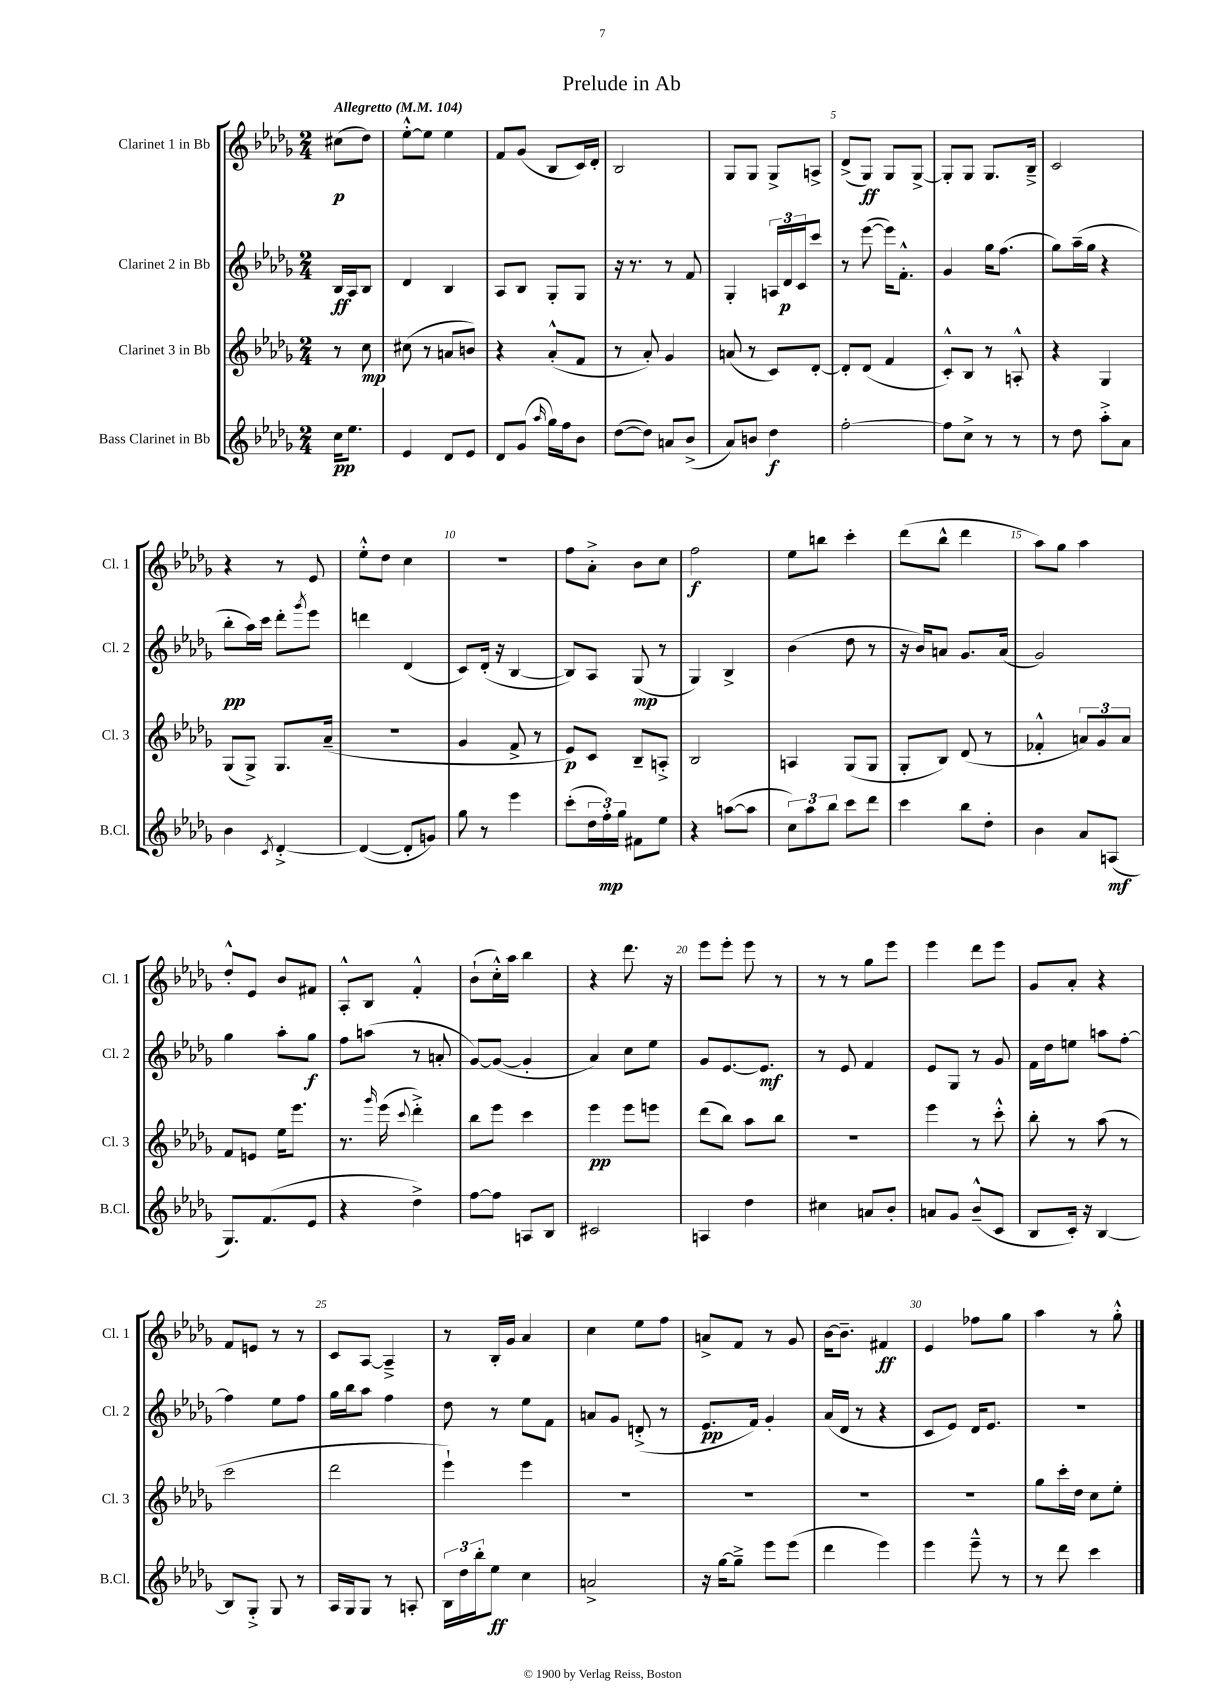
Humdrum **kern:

**kern	**dynam	**kern	**dynam	**kern	**dynam	**kern	**dynam
*part4	*part4	*part3	*part3	*part2	*part2	*part1	*part1
*staff4	*staff4	*staff3	*staff3	*staff2	*staff2	*staff1	*staff1
*I"Bass Clarinet in Bb	*	*I"Clarinet 3 in Bb	*	*I"Clarinet 2 in Bb	*	*I"Clarinet 1 in Bb	*
*I'B.Cl.	*	*I'Cl. 3	*	*I'Cl. 2	*	*I'Cl. 1	*
*clefG2	*	*clefG2	*	*clefG2	*	*clefG2	*
*k[b-e-a-d-g-]	*	*k[b-e-a-d-g-]	*	*k[b-e-a-d-g-]	*	*k[b-e-a-d-g-]	*
*M2/4	*	*M2/4	*	*M2/4	*	*M2/4	*
*MM104	*	*MM104	*	*MM104	*	*MM104	*
=	=	=	=	=	=	=	=
!	!	!	!	!	!	!LO:TX:a:B:t=Allegretto	!
16cc\KL	pp	8r	.	16B-/LL	ff	(8cc#X\L	p
8.ee-\J	.	.	.	16A-/J	.	.	.
.	.	8cc\	mp	8B-/J	.	8dd-\J)	.
=1	=1	=1	=1	=1	=1	=1	=1
4e-/	.	(8cc#X\	.	4d-/	.	[8ee-'^^\L	.
.	.	8r	.	.	.	8ee-\J]	.
8d-/L	.	8an/L	.	4B-/	.	4ee-\	.
8e-/J	.	8bn/J)	.	.	.	.	.
=2	=2	=2	=2	=2	=2	=2	=2
8d-/L	.	4r	.	8A-/L	.	8f/L	.
(8g-/J	.	.	.	8B-/J	.	(8g-/J	.
16qqaa-/	.	.	.	.	.	.	.
16gg-\LL)	.	(8a-'^^/L	.	8G-'/L	.	8B-/L	.
16ff\J	.	.	.	.	.	.	.
8b-\J	.	8f/J	.	8G-/J	.	16c/L)	.
.	.	.	.	.	.	16d-'/JJ	.
=3	=3	=3	=3	=3	=3	=3	=3
([8dd-\L	.	8r	.	16r	.	2B-/	.
.	.	.	.	8.r	.	.	.
8dd-\J])	.	8a-'/)	.	.	.	.	.
8an/L	.	4g-/	.	8r	.	.	.
(8b-^/J	.	.	.	8f/	.	.	.
=4	=4	=4	=4	=4	=4	=4	=4
8a-/L)	.	(8an/	.	4G-'/	.	8G-/L	.
8bn/J	.	8r	.	.	.	8G-/J	.
4dd-\	f	8c/L)	.	24An/LL	.	8G-^/L	.
.	.	.	.	24d-/	p	.	.
.	.	.	.	24c/J	.	.	.
.	.	[8d-'/J	.	8ccc/J	.	8An^/J	.
=5	=5	=5	=5	=5	=5	=5	=5
[2ff'\	.	8d-'/L]	.	8r	.	(8d-^/L	.
.	.	(8d-/J	.	([8eee-\	.	8G-/J)	ff
.	.	4f/	.	16eee-\KL])	.	8G-/L	.
.	.	.	.	8.f'^^\J	.	.	.
.	.	.	.	.	.	[8G-^/J	.
=6	=6	=6	=6	=6	=6	=6	=6
8ff\L]	.	8c'^^/L)	.	4g-/	.	8G-'/L]	.
8cc^\J	.	8B-/J	.	.	.	8G-/J	.
8r	.	8r	.	16gg-\KL	.	8.G-/L	.
.	.	.	.	(8.ff\J	.	.	.
8r	.	8An'^^/	.	.	.	.	.
.	.	.	.	.	.	16B-~^/Jk	.
=7	=7	=7	=7	=7	=7	=7	=7
8r	.	4r	.	8gg-\L)	.	2c/	.
8dd-\	.	.	.	(16aa-~\L	.	.	.
.	.	.	.	16gg-\JJ	.	.	.
8aa-'^\L	.	4G-/	.	4r	.	.	.
8a-\J	.	.	.	.	.	.	.
!!LO:LB:g=z
=8	=8	=8	=8	=8	=8	=8	=8
4b-\	.	(8G-/L	.	8bb-'\L	pp	4r	.
.	.	8G-^/J)	.	16aa-\L)	.	.	.
.	.	.	.	16ccc\JJ	.	.	.
8qc/	.	.	.	.	.	.	.
[4d-'^/	.	8.G-/L	.	8ddd-'\L	.	8r	.
.	.	.	.	8qggg-/	.	.	.
.	.	.	.	8eee-\J	.	8e-/	.
.	.	(16a-~/Jk	.	.	.	.	.
=9	=9	=9	=9	=9	=9	=9	=9
(4d-/_	.	2r	.	4dddn\	.	8ee-'^^\L	.
.	.	.	.	.	.	8dd-\J	.
8d-'/L]	.	.	.	(4d-/	.	4cc\	.
8gn/J)	.	.	.	.	.	.	.
=10	=10	=10	=10	=10	=10	=10	=10
8gg-\	.	4g-/	.	8c/L)	.	2r	.
8r	.	.	.	(16d-'/Jk	.	.	.
.	.	.	.	16r	.	.	.
4eee-\	.	8f^/	.	[4B-/	.	.	.
.	.	8r	.	.	.	.	.
=11	=11	=11	=11	=11	=11	=11	=11
(8ccc'\L	.	8e-/L)	p	8B-/L])	.	8ff\L	.
24dd-\L	.	8c/J	.	8A-/J	.	8a-'^\J	.
24ff'\)	mp	.	.	.	.	.	.
24gg-\JJ	.	.	.	.	.	.	.
8f#X\L	.	8B-~/L	.	(8G-/	mp	8b-\L	.
8ee-\J	.	8An'^/J	.	8r	.	8cc\J	.
=12	=12	=12	=12	=12	=12	=12	=12
4r	.	2B-/	.	4G-/)	.	2ff\	f
([8aan\L	.	.	.	4B-^/	.	.	.
8aa\J]	.	.	.	.	.	.	.
=13	=13	=13	=13	=13	=13	=13	=13
12cc\L)	.	4An/	.	(4b-\	.	8ee-\L	.
12aa-\	.	.	.	.	.	.	.
.	.	.	.	.	.	8bbn\J	.
12bb-\J	.	.	.	.	.	.	.
8ccc\L	.	(8G-/L	.	8dd-\	.	4ccc'\	.
8ddd-\J	.	8G-/J	.	8r	.	.	.
=14	=14	=14	=14	=14	=14	=14	=14
4ccc\	.	8G-'/L	.	16r	.	(8ddd-\L	.
.	.	.	.	16b-/KL)	.	.	.
.	.	8B-/J)	.	8an/J	.	8bb-^^\J	.
8bb-\L	.	(8d-/	.	8.g-/L	.	4ddd-\	.
8dd-'\J	.	8r	.	.	.	.	.
.	.	.	.	(16a/Jk	.	.	.
=15	=15	=15	=15	=15	=15	=15	=15
4b-\	.	4f-X'^^/	.	2g-/)	.	8aa-\L)	.
.	.	.	.	.	.	8gg-\J	.
8a-/L	.	12an/L)	.	.	.	4aa-\	.
.	.	12g-/	.	.	.	.	.
(8An/J	mf	.	.	.	.	.	.
.	.	12a/J	.	.	.	.	.
!!LO:LB:g=z
=16	=16	=16	=16	=16	=16	=16	=16
8.G-/L)	.	8f/L	.	4gg-\	.	8dd-'^^/L	.
.	.	8en/J	.	.	.	8e-/J	.
(8.f/	.	.	.	.	.	.	.
.	.	16ee-\KL	.	8aa-'\L	.	8b-/L	.
.	.	8.eee-\J	.	.	.	.	.
8e-/J	.	.	.	8gg-\J	f	8f#X/J	.
=17	=17	=17	=17	=17	=17	=17	=17
4r	.	8.r	.	8ff\L	.	8A-'^^/L	.
.	.	.	.	(8aan\J	.	8B-/J	.
.	.	16qqggg-/	.	.	.	.	.
.	.	(16eee-\	.	.	.	.	.
.	.	8qqccc/	.	.	.	.	.
4dd-^\)	.	4ddd-'^\)	.	8r	.	4f'^^/	.
.	.	.	.	8an'/	.	.	.
=18	=18	=18	=18	=18	=18	=18	=18
[8ff\L	.	8bb-\L	.	[8g-/L)	.	(8b-`\L	.
8ff\J]	.	8eee-\J	.	(8g-/J_	.	16cc'^^\L)	.
.	.	.	.	.	.	16aa-\JJ	.
8An/L	.	4ccc\	.	4g-'/]	.	4bb-\	.
8B-/J	.	.	.	.	.	.	.
=19	=19	=19	=19	=19	=19	=19	=19
2c#X/	.	4eee-\	pp	4a-/)	.	4r	.
.	.	8eee-\L	.	8cc\L	.	8.ddd-\	.
.	.	8eeen\J	.	8ee-\J	.	.	.
.	.	.	.	.	.	16r	.
=20	=20	=20	=20	=20	=20	=20	=20
4An/	.	(8ddd-\L	.	8g-/L	.	8eee-\L	.
.	.	8bb-\J)	.	[8.e-/	.	8eee-'\J	.
4dd-\	.	8aa-\L	.	.	.	8eee-\	.
.	.	.	.	8.e-/J]	mf	.	.
.	.	8bb-\J	.	.	.	8r	.
=21	=21	=21	=21	=21	=21	=21	=21
4cc#X\	.	2r	.	8r	.	8r	.
.	.	.	.	8e-/	.	8r	.
8an/L	.	.	.	4f/	.	8gg-\L	.
8b-'/J	.	.	.	.	.	8eee-\J	.
=22	=22	=22	=22	=22	=22	=22	=22
8an/L	.	4eee-\	.	8e-/L	.	4eee-\	.
8g-/J	.	.	.	8G-/J	.	.	.
(8b-~^^/L	.	8r	.	8r	.	8ddd-\L	.
8c/J	.	8ccc'^^\	.	8g-/	.	8eee-\J	.
=23	=23	=23	=23	=23	=23	=23	=23
8B-/L	.	8bb-'\	.	16f\LL	.	8g-/L	.
.	.	.	.	16dd-\J	.	.	.
16c'/Jk)	.	8r	.	8een\J	.	8a-'/J	.
16r	.	.	.	.	.	.	.
[4B-/	.	(8aa-\	.	8aan\L	.	4r	.
.	.	8r	.	[8ff'\J	.	.	.
!!LO:LB:g=z
=24	=24	=24	=24	=24	=24	=24	=24
8B-/L]	.	2ccc\	.	4ff\]	.	8f/L	.
8G-'^/J	.	.	.	.	.	8en/J	.
8G-/	.	.	.	8ee-\L	.	8r	.
8r	.	.	.	8ff\J	.	8r	.
=25	=25	=25	=25	=25	=25	=25	=25
16A-/LL	.	2ddd-\	.	16gg-\LL	.	8c/L	.
16G-/J	.	.	.	16bb-\J	.	.	.
8G-/J	.	.	.	8aa-\J	.	[8A-/J	.
8r	.	.	.	4ff\	.	4A-~^/]	.
8An'/	.	.	.	.	.	.	.
=26	=26	=26	=26	=26	=26	=26	=26
24B-\LL	.	4eee-`\)	.	8dd-\	.	8r	.
24dd-\	.	.	.	.	.	.	.
24bb-'\J	.	.	.	.	.	.	.
8ee-\J	ff	.	.	8r	.	16B-'/LL	.
.	.	.	.	.	.	16g-/JJ	.
4cc\	.	4eee-\	.	8ee-\L	.	4a-/	.
.	.	.	.	8f\J	.	.	.
=27	=27	=27	=27	=27	=27	=27	=27
2an^/	.	2r	.	8an/L	.	4cc\	.
.	.	.	.	8g-/J	.	.	.
.	.	.	.	(8dn'^/	.	8ee-\L	.
.	.	.	.	8r	.	8ff\J	.
=28	=28	=28	=28	=28	=28	=28	=28
16r	.	2r	.	8.e-/L	pp	8an^/L	.
[16gg-\KL	.	.	.	.	.	.	.
8gg-~^\J]	.	.	.	.	.	8f/J	.
.	.	.	.	16f/Jk)	.	.	.
8eee-\L	.	.	.	4g-'/	.	8r	.
(8eee-\J	.	.	.	.	.	8g-/	.
=29	=29	=29	=29	=29	=29	=29	=29
4ddd-\	.	2r	.	(16a-/LL	.	[16b-\KL	.
.	.	.	.	16d-/JJ	.	8.b-~\J]	.
.	.	.	.	8r	.	.	.
4eee-\)	.	.	.	4r	.	4f#X/	ff
=30	=30	=30	=30	=30	=30	=30	=30
4eee-\	.	2r	.	8c/L	.	4e-/	.
.	.	.	.	8e-/J)	.	.	.
8eee-~^^\	.	.	.	16d-/KL	.	8ff-X\L	.
.	.	.	.	8.e-/J	.	.	.
8r	.	.	.	.	.	8gg-\J	.
=31	=31	=31	=31	=31	=31	=31	=31
8r	.	8gg-\L	.	2r	.	4aa-\	.
8ddd-\	.	16ccc'\L	.	.	.	.	.
.	.	16dd-\JJ	.	.	.	.	.
4ccc\	.	8cc\L	.	.	.	8r	.
.	.	8ee-'\J	.	.	.	8gg-'^^\	.
==	==	==	==	==	==	==	==
*-	*-	*-	*-	*-	*-	*-	*-
